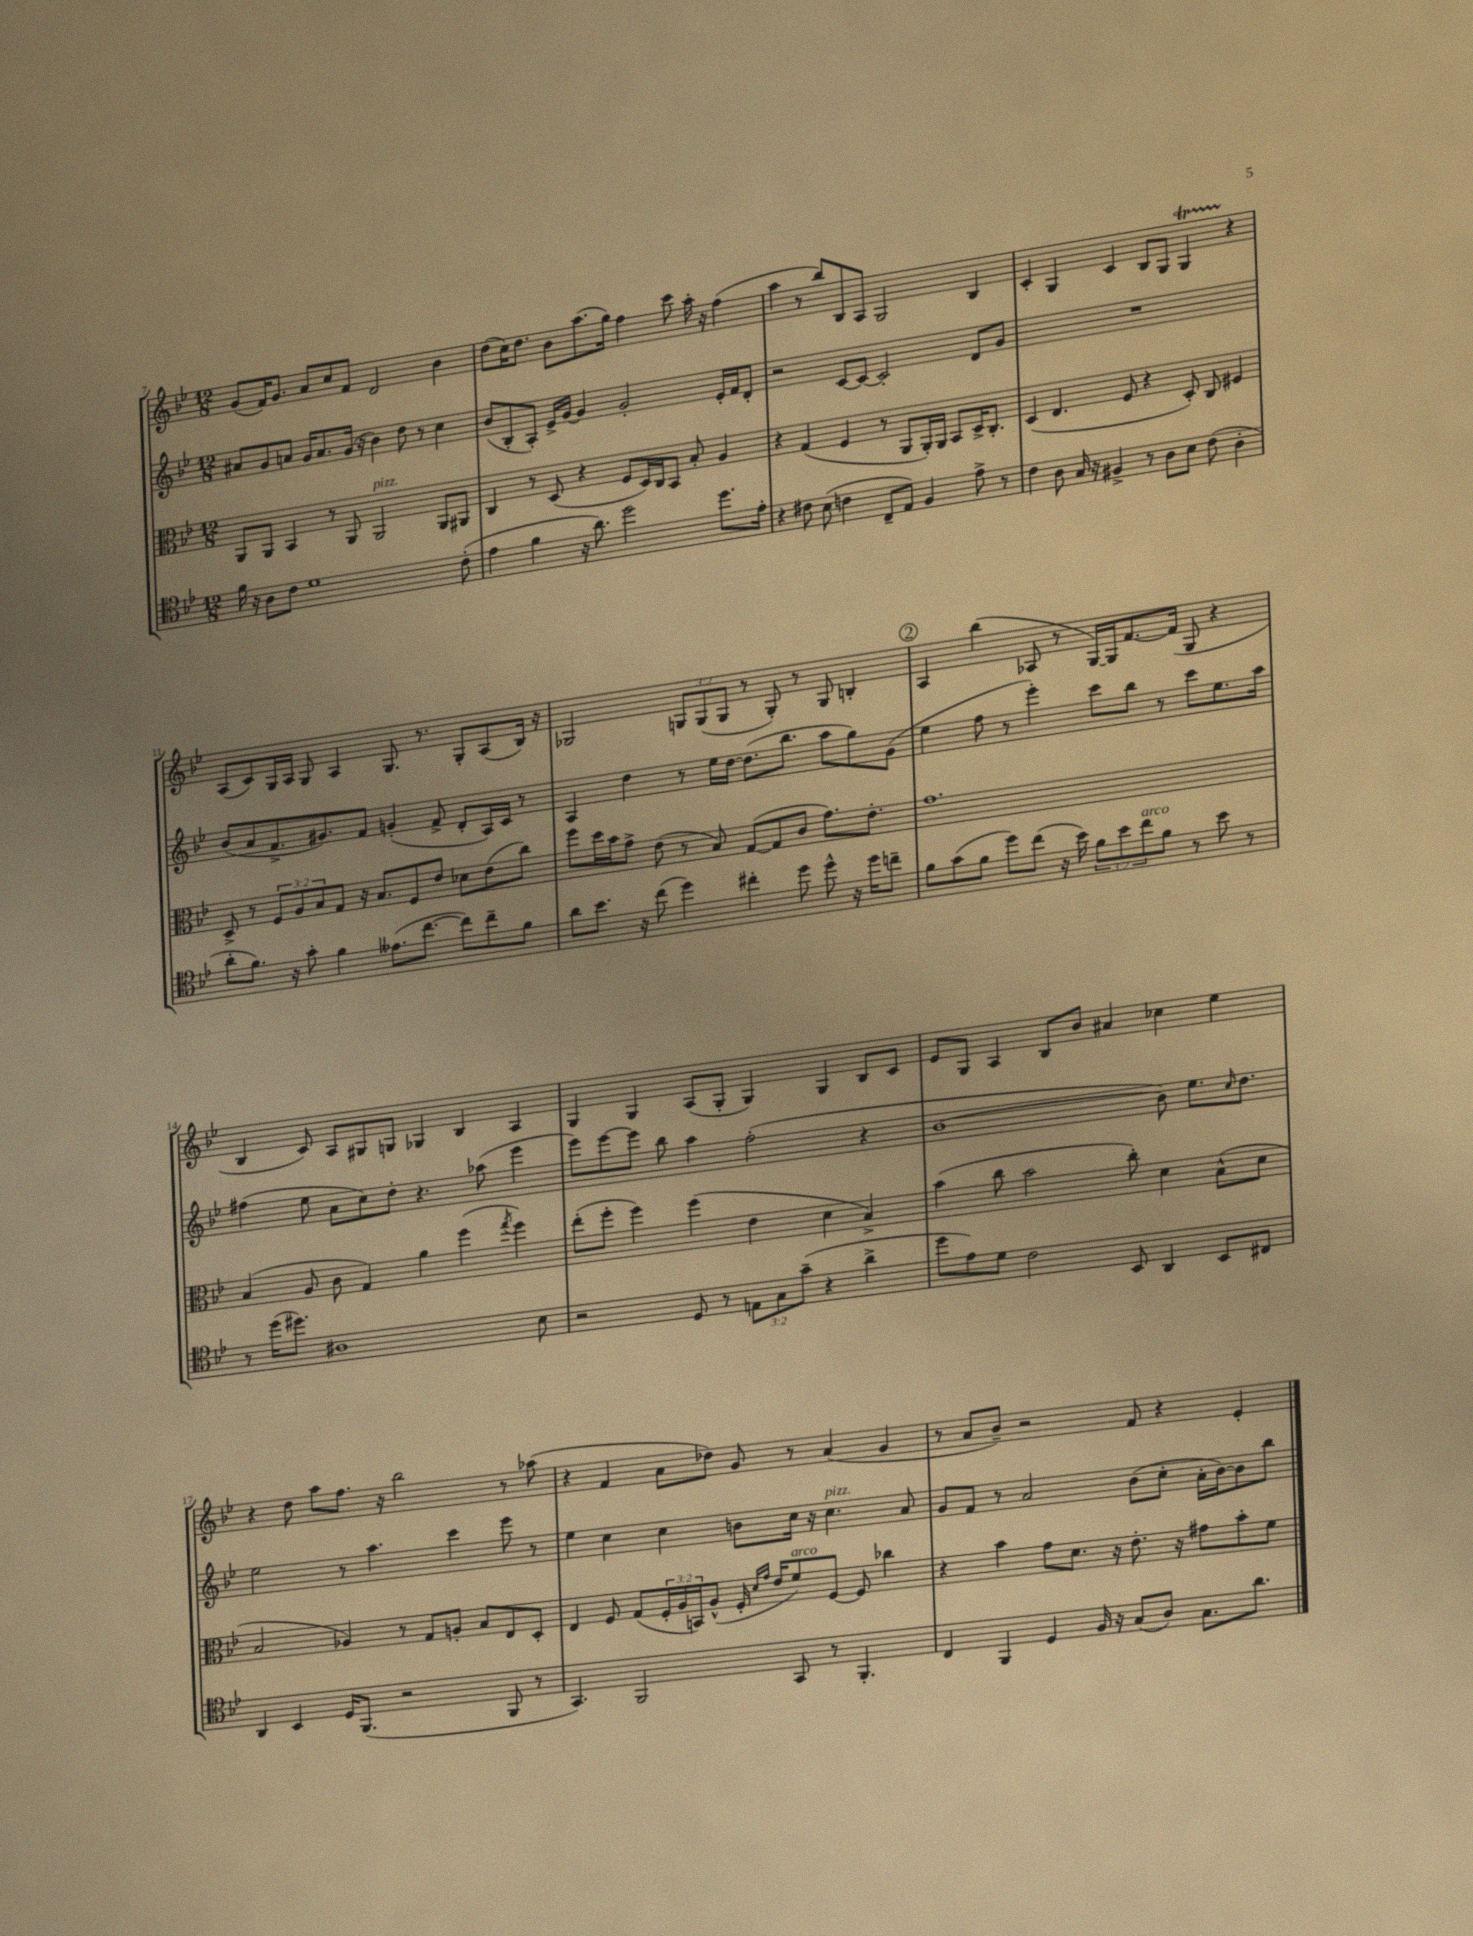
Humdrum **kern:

**kern	**kern	**kern	**kern
*staff4	*staff3	*staff2	*staff1
*clefC4	*clefC3	*clefG2	*clefG2
*k[b-e-]	*k[b-e-]	*k[b-e-]	*k[b-e-]
*M12/8	*M12/8	*M12/8	*M12/8
16f	8AA	8a#	(8g
16r	.	.	.
8A	8AA	8g	16f)
.	.	.	8.g
8c	4BB-	8a	.
1d	.	16g	8a
.	.	8.a	.
.	8r	.	8cc
.	8AA	(16g	8f
.	.	16r	.
.	2AA	4b-)	2d
.	.	8dd	.
.	.	8r	.
.	8AA	4cc	4b-
(8c'	8AA#	.	.
=	=	=	=
4e-	4C	(8b-	(8dd
.	.	8B-'	16cc)
.	.	.	8.dd
4f	8r	8A')	.
.	(8D	16e-^	8b-
.	.	[16g	.
16r	4r	4g]	(8.aa
8.a)	.	.	.
.	.	.	16gg)
2dd	8F	2g'	4ff
.	16D)	.	.
.	16C	.	.
.	8BB-	.	8ccc
.	8B-'	.	16aa'
.	.	.	16r
8.dd	4A	16e-'	(4ff
.	.	16f	.
.	.	8d'	.
16e-'	.	.	.
=	=	=	=
4r	4r	2r	4aa
8c#	(4G	.	8r
(8B-	.	.	8bb-)
4c	4F	[8c	8B-
.	.	8c_	8A
8C~	8r	2c']	2G
8E-)	8AA	.	.
4F	16AA')	.	.
.	16AA	.	.
.	8BB-	.	.
8e-^	16D^	8d	4B-
.	8.C'	.	.
8r	.	8g	.
=	=	=	=
4c	(4D	1.r	4c'
8A	4.E-	.	4G
16G	.	.	.
16r	.	.	.
4F#^	.	.	4c
.	8F	.	.
8r	4r	.	8B-
8A	.	.	8G
8B-	8D')	.	4G
(8c	8C	.	.
4A'	4F#	.	4r
=	=	=	=
8a'	8D^	(8b-	(8A
8.f)	8r	8a	8c)
.	12F	8.f^	16G
16r	.	.	16A
.	12A	.	.
8g'	.	.	8G
.	12B-	.	.
.	.	8.g#)	.
4f	8G	.	4A
.	16r	8f	.
.	8.B-	.	.
(8.e--	.	(4g'	8.G
.	8F	.	.
[8.cc	.	.	8.r
.	8e-	8f^	.
8cc])	8d-	8d'	8G'
8cc~	(8e-	16A)	(8A
.	.	16c	.
8f	8cc)	8r	16B-)
.	.	.	16r
=	=	=	=
8a	8ff	4A	2G-
8.b-	16dd	.	.
.	16b-	.	.
.	8g^	4dd	.
16r	.	.	.
(8cc	(8e-	.	.
4dd)	8r	8r	12G
.	.	.	(12G
.	8B-)	16ee-	.
.	.	.	12G
.	.	[16dd	.
4cc#'	([8G	(8.dd]	8r
.	8G]	.	8G')
.	.	8.bb-	.
8dd	8c	.	8r
8dd^^	8.g)	8aa	8G
16r	.	8gg)	4B'
16dd	8.e-'	.	.
8cc~	.	(8g	.
=	=	=	=
8f	1.g	4ee-	4A
(8g	.	.	.
8f	.	8ff	(4bb-
8dd)	.	8r	.
(8cc	.	4eee-')	8A-
16r	.	.	8r
16b-)	.	.	.
12f	.	8ccc	[16G)
.	.	.	16G]
12b-	.	.	.
.	.	8bb-	[8.f
12cc	.	.	.
8f	.	8r	.
.	.	.	(16f]
8r	.	8ccc	8G
8b-	.	8.ee-	4r
8r	.	.	.
.	.	16aa	.
=	=	=	=
8r	(4B-	(4ff#	4B-
(16dd	.	.	.
8.dd#)	.	.	.
.	8A	8ee-	8c)
1A#	8c	8a	8A
.	4G)	8cc)	8G#
.	.	8dd'	8G
.	4a	4.r	4G-
.	(4ff	.	4B-
.	.	(8aa-	.
.	8qgg	.	.
.	4ff)	4eee-	4A
8B-	.	.	.
=	=	=	=
2r	(8ee-'	8eee-)	4G
.	8ff'	[8eee-	.
.	4ff)	8eee-]	4G
.	.	8bb-	.
8D	(4ff	4aa	(8A
8r	.	.	8G'
12E	4e-	(2ff'	4G)
12G	.	.	.
(12g~	.	.	.
4r	4d	.	4G
4a^	4B-^)	4r	8B-
.	.	.	8c
=	=	=	=
8dd	(4b-	[1b-	8e-
8e-)	.	.	8G
8d	8cc	.	4A
2c	2b-	.	.
.	.	.	8B-
.	.	.	8b-
.	.	.	4a#
8BB-	8cc')	.	.
4AA	4d	8b-])	4cc-
.	.	8.ee-	.
8BB-	(8B-^^	.	4ee-
.	.	16qqcc	.
.	.	8.dd	.
8C#	8d	.	.
=	=	=	=
4AA	2B-	2ee-	4r
4BB-	.	.	8dd
.	.	.	8aa
16D	4A-)	8r	8.ff
(8.FF	.	.	.
.	.	4.aa	.
.	.	.	16r
2r	8r	.	2bb-
.	8G	.	.
.	8A'	4ccc	.
.	8B-	.	.
8FF	8E-	8eee-	8r
8r	8D'	8r	(8aa-
=	=	=	=
4.GG)	4E-	4ee-	4r
.	8F	4cc	4f
2FF	(8G	.	.
.	24F'	4cc	8a
.	24A	.	.
.	24BB)	.	.
.	(8A^^	.	8dd-)
.	16F'	8b	8g
.	16qqd	.	.
.	16qqg	.	.
.	16e-	.	.
8GG	8f)	16cc	8r
.	.	16r	.
8r	[8F	4.cc	(4a
4.FF'	8F]	.	.
.	4cc-	.	4g
.	.	8a	.
=	=	=	=
4C	4r	8g	8r
.	.	8f	8a
4FF	4b-	8r	8b-~)
.	.	2a	2r
4D	8g	.	.
.	8.d	.	.
16F	.	.	.
16r	16r	.	.
(8G	8.e-'	(8b-	8f
8A)	.	8cc'	4r
.	16r	.	.
8.G	8g#	16a'	.
.	.	[16b-)	.
.	8b-'	8b-]	4e-'
8.a	.	.	.
.	8f	8bb-	.
==	==	==	==
*-	*-	*-	*-
